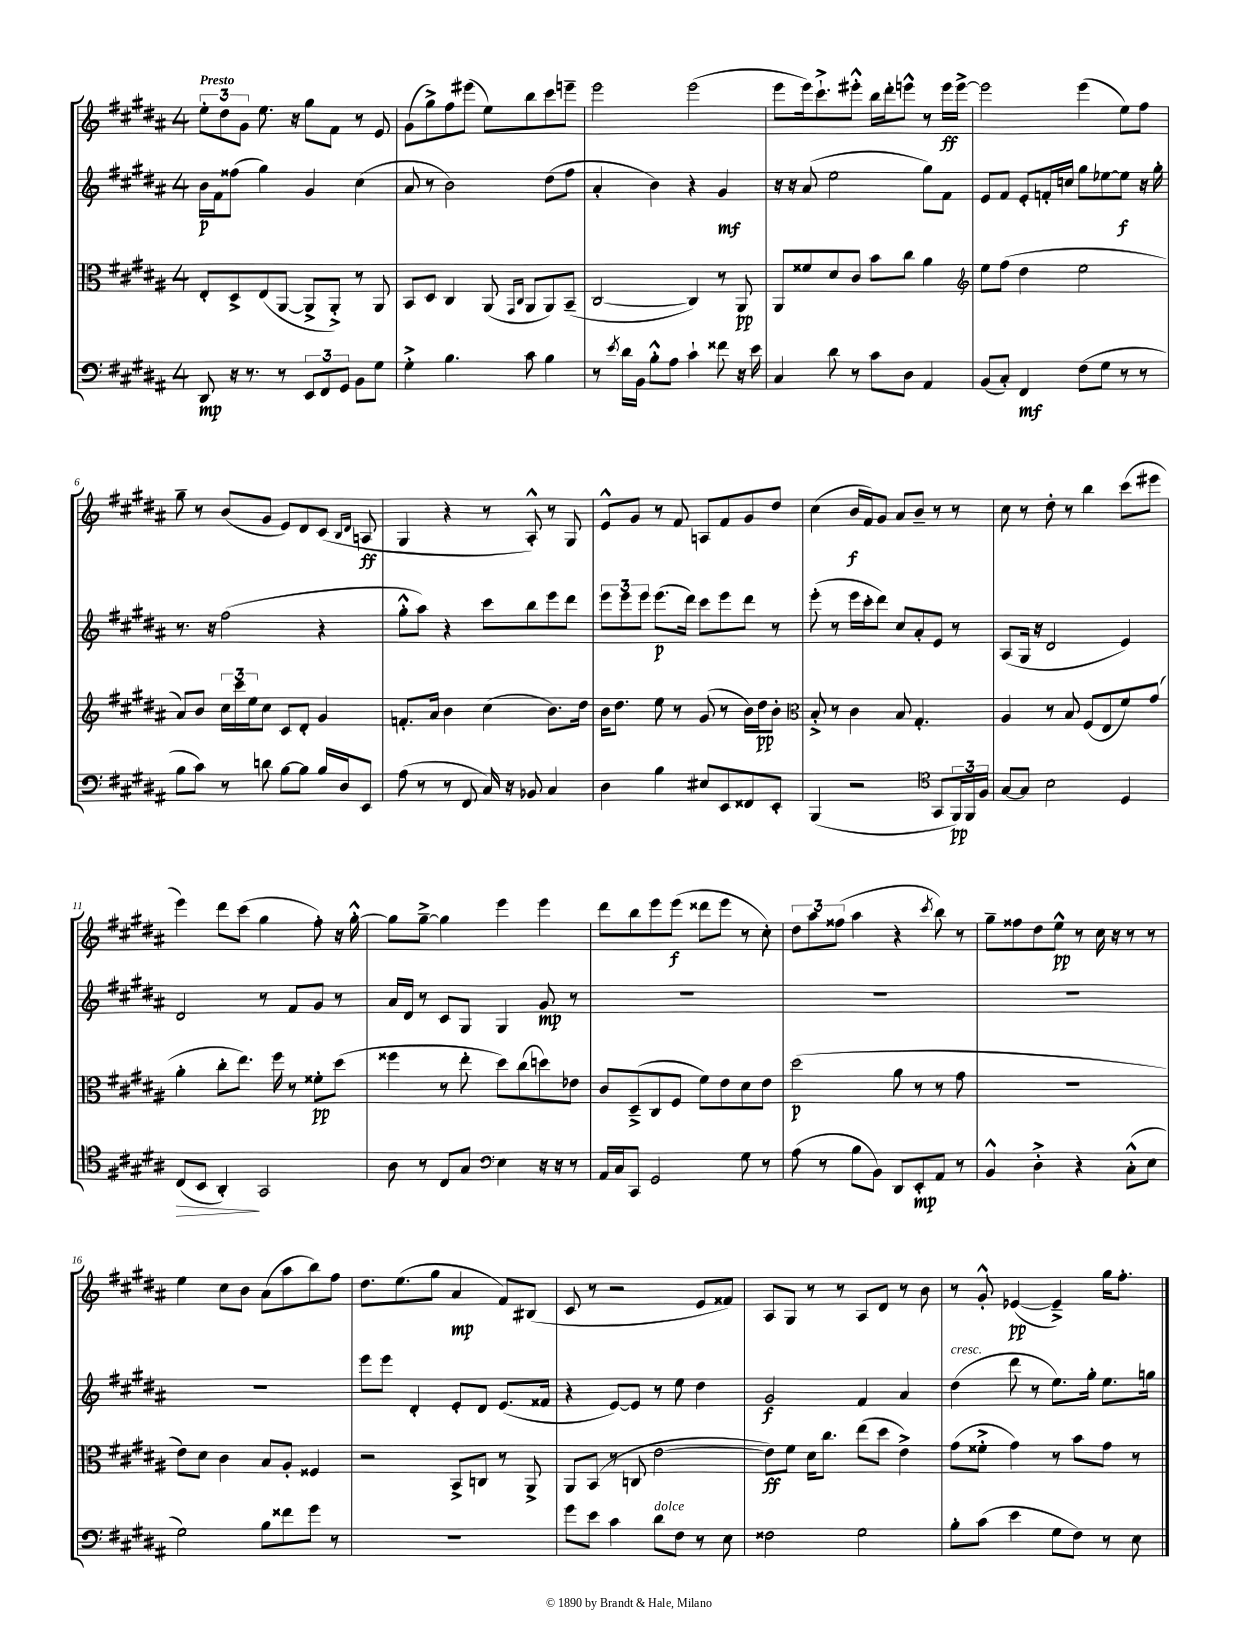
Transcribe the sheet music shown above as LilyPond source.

<<
\new StaffGroup <<
\new Staff = "s0" {
    \clef treble \key b \major \once \override Staff.TimeSignature.style = #'single-digit \time 4/4 \tempo "Presto"
    \tuplet 3/2 { e''8-. dis''8 gis'8 } e''8. r16 gis''8 fis'8 r8 e'8 |
    gis'8( gis''8->) fis''8 eis'''8( e''8) b''8 cis'''8 e'''8-- |
    e'''2 e'''2( |
    e'''8 e'''16) cis'''8.-!-> eis'''8-.-^ b''16 dis'''16-. e'''8-^ r8 e'''16\ff e'''16~-> |
    e'''2 e'''4( e''8) fis''8 |
    gis''8-- r8 b'8( gis'8 e'8) dis'8 cis'8( \grace { b16 dis'16 } a8\ff |
    gis4 r4 r8 ais8-.-^) r8 gis8 |
    e'8-^ gis'8 r8 fis'8 a8 fis'8 gis'8 dis''8 |
    cis''4( b'16\f fis'16) gis'8 ais'8 b'8-- r8 r8 |
    cis''8 r8 dis''8-. r8 b''4 cis'''8( eis'''8 |
    e'''4) dis'''8 cis'''8( gis''4 fis''8-.) r16 gis''16~-.-^ |
    gis''8 gis''8~---> gis''4 e'''4 e'''4 |
    dis'''8 b''8 e'''8 e'''8\f( disis'''8 e'''8 r8 cis''8-.) |
    \tuplet 3/2 { dis''8 ais''8 fisis''8( } ais''4 r4 \acciaccatura { cis'''8 } b''8) r8 |
    gis''8-- fisis''8 dis''8 e''8-^\pp r8 cis''16 r16 r8 r8 |
    e''4 cis''8 b'8 ais'8( ais''8 b''8) fis''8 |
    dis''8. e''8.( gis''8 ais'4\mp fis'8) bis8( |
    cis'8 r8 r2 e'8 fisis'8) |
    ais8 gis8 r8 r8 ais8 dis'8 r8 b'8 |
    r8 gis'8-.-^ ees'4~\pp( ees'4--->) gis''16 fis''8.-. \bar "|." |
}
\new Staff = "s1" {
    \clef treble \key b \major \once \override Staff.TimeSignature.style = #'single-digit \time 4/4
    b'16\p fis'16 fisis''8( gis''4) gis'4 cis''4( |
    ais'8 r8 b'2) dis''8( fis''8 |
    ais'4-. b'4) r4 gis'4\mf |
    r16 r16 ais'8( e''2 gis''8) fis'8 |
    e'8 fis'8 e'8-. f'16-. c''16 gis''8 ees''8~ ees''8\f r16 gis''16-. |
    r8. r16 fis''2( r4 |
    gis''8-.-^ ais''8) r4 cis'''8 b''8 e'''8 dis'''8 |
    \tuplet 3/2 { e'''8 e'''8 e'''8 } e'''8.\p( dis'''16) cis'''8 e'''8 dis'''8 r8 |
    e'''8-.( r8 e'''16 cis'''16-. dis'''8) cis''8 ais'8-. e'8 r8 |
    ais8( gis16 r16 dis'2 e'4) |
    dis'2 r8 fis'8 gis'8 r8 |
    ais'16 dis'16 r8 cis'8 gis8 gis4 gis'8\mp r8 |
    R1 |
    R1 |
    R1 |
    R1 |
    e'''8 e'''8 dis'4-. e'8-. dis'8 e'8.( fisis'16 |
    r4 e'8~) e'8 r8 e''8 dis''4 |
    gis'2\f fis'4 ais'4 |
    dis''4^\markup { \italic "cresc." }( dis'''8 r8 e''8.) gis''16-. e''8. g''16 \bar "|." |
}
\new Staff = "s2" {
    \clef alto \key b \major \once \override Staff.TimeSignature.style = #'single-digit \time 4/4
    e8-. dis8-> e8( ais,8~ ais,8-> ais,8-.->) r8 ais,8 |
    b,8 dis8 cis4 ais,8( \grace { gis,16 cis16 } ais,8 ais,8) b,8--( |
    cis2~ cis4) r8 ais,8\pp |
    ais,8 fisis'8 dis'8 cis'8 b'8 cis''8 ais'4 |
    \clef treble e''8 fis''8( dis''4 e''2 |
    ais'8) b'8 \tuplet 3/2 { cis''16 cis'''16 e''16 } cis''8 cis'8 dis'8-. gis'4 |
    f'8.-. ais'16 b'4 cis''4( b'8.) dis''16 |
    b'16 dis''8. e''8 r8 gis'8( r8 b'16) dis''16\pp b'8-. |
    \clef alto b8-.-> r8 cis'4 b8 gis4.-. |
    ais4 r8 b8 fis8( e8 fis'8) gis'8( |
    ais'4-. cis''8-. e''8.) fis''16 r8 fisis'8-.\pp dis''8( |
    fisis''4 r8 e''8-. dis''8) cis''8( d''8) ees'8 |
    cis'8 dis8--->( cis8 fis8 fis'8) e'8 dis'8 e'8 |
    dis''2\p( ais'8 r8 r8 gis'8 |
    R1 |
    e'8) dis'8 cis'4 b8 ais8-. fisis4 |
    r2 b,8-> c8 r8 ais,8-> |
    ais,8 b,8( r8 c8 e'2~ |
    e'8\ff) fis'8 dis'16 cis''8. e''8( dis''8 e'4->) |
    gis'8( fisis'8-.-> gis'4) r8 b'8 gis'8 r8 \bar "|." |
}
\new Staff = "s3" {
    \clef bass \key b \major \once \override Staff.TimeSignature.style = #'single-digit \time 4/4
    dis,8\mp r16 r8. r8 \tuplet 3/2 { e,8 fis,8 gis,8 } b,8 gis8 |
    gis4-.-> b4. cis'8 b4 |
    r8 \acciaccatura { e'8 } dis'16 b,16 b8-.-^ ais8 cis'4-! fisis'8 r16 e'16 |
    cis4 dis'8 r8 cis'8 dis8 ais,4 |
    b,8( cis8-.) fis,4\mf fis8( gis8 r8 r8 |
    b8 cis'8) r8 d'8 b8~ b8 b16 dis16 e,8 |
    ais8( r8 r8 fis,8 cis16) r16 bes,8 cis4 |
    dis4 b4 eis8 e,8 fisis,8 e,8-. |
    b,,4( r2 \clef tenor gis,8 \tuplet 3/2 { fis,16\pp) fis,16 fis16 } |
    gis8~ gis8 b2 dis4 |
    cis8\>( b,8 ais,4-.\!) gis,2 |
    ais8 r8 cis8 gis8 \clef bass e4 r16 r16 r8 |
    ais,16 cis16 cis,8 gis,2 gis8 r8 |
    ais8( r8 b8 b,8) dis,8 e,8-.\mp ais,8 r8 |
    b,4-^ dis4-.-> r4 cis8-.-^( e8 |
    gis2) b8 fisis'8 gis'8 r8 |
    R1 |
    gis'8 e'8 cis'4 dis'8^\markup { \italic "dolce" } fis8 r8 e8 |
    fisis2 gis2 |
    b8-. cis'8( e'4 gis8 fis8) r8 e8 \bar "|." |
}
>>
>>
